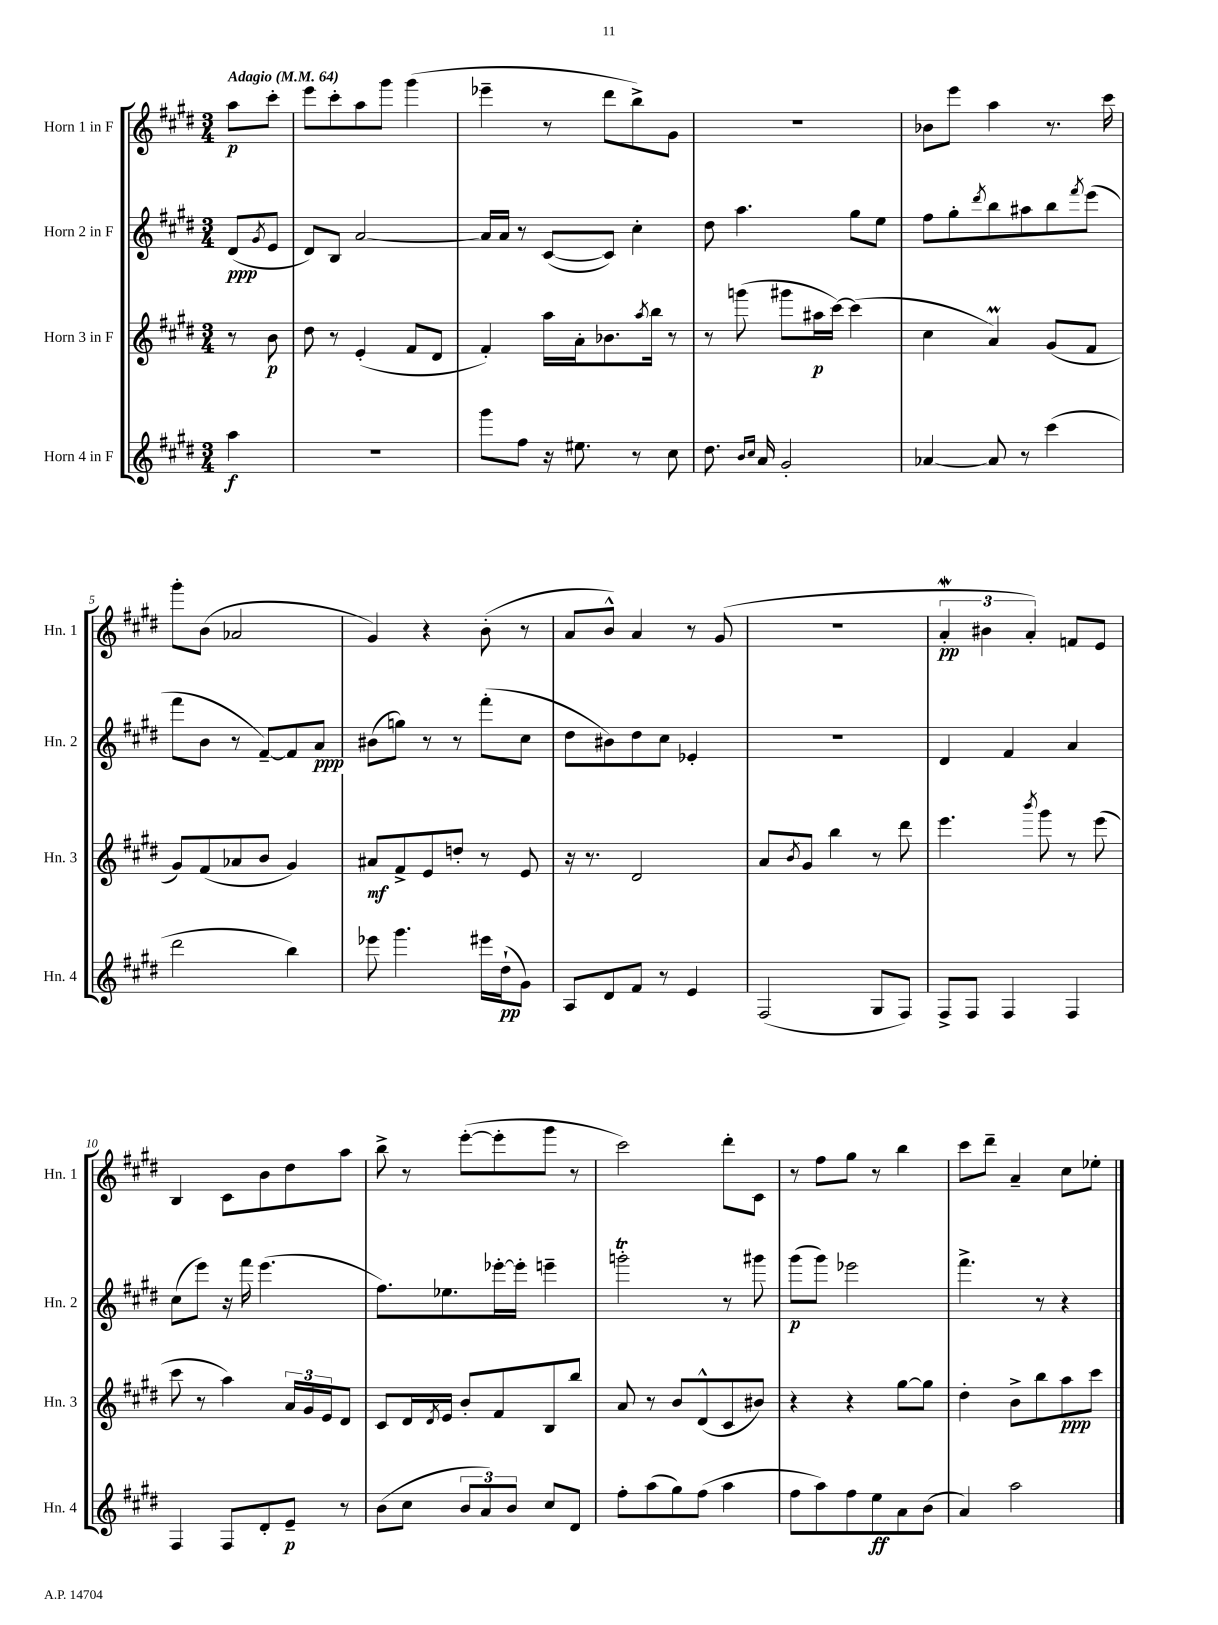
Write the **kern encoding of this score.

**kern	**dynam	**kern	**dynam	**kern	**dynam	**kern	**dynam
*part4	*part4	*part3	*part3	*part2	*part2	*part1	*part1
*staff4	*staff4	*staff3	*staff3	*staff2	*staff2	*staff1	*staff1
*I"Horn 4 in F	*	*I"Horn 3 in F	*	*I"Horn 2 in F	*	*I"Horn 1 in F	*
*I'Hn. 4	*	*I'Hn. 3	*	*I'Hn. 2	*	*I'Hn. 1	*
*clefG2	*	*clefG2	*	*clefG2	*	*clefG2	*
*k[f#c#g#d#]	*	*k[f#c#g#d#]	*	*k[f#c#g#d#]	*	*k[f#c#g#d#]	*
*M3/4	*	*M3/4	*	*M3/4	*	*M3/4	*
*MM64	*	*MM64	*	*MM64	*	*MM64	*
=	=	=	=	=	=	=	=
!	!	!	!	!	!	!LO:TX:a:B:t=Adagio	!
4aa\	f	8r	.	(8d#/L	ppp	8aa\L	p
.	.	.	.	8qg#/	.	.	.
.	.	8b\	p	8e/J	.	8ccc#'\J	.
=1	=1	=1	=1	=1	=1	=1	=1
2.r	.	8dd#\	.	8d#/L)	.	8eee\L	.
.	.	8r	.	8B/J	.	8ccc#'\	.
.	.	(4e'/	.	[2a/	.	8aa\	.
.	.	.	.	.	.	8ggg#\J	.
.	.	8f#/L	.	.	.	(4ggg#\	.
.	.	8d#/J	.	.	.	.	.
=2	=2	=2	=2	=2	=2	=2	=2
8ggg#\L	.	4f#'/)	.	16a/LL]	.	4eee-X~\	.
.	.	.	.	16a/JJ	.	.	.
8ff#\J	.	.	.	8r	.	.	.
16r	.	16aa\LL	.	([8c#/L	.	8r	.
8.ee#X\	.	16a'\J	.	.	.	.	.
.	.	8.b-X\	.	8c#/J])	.	8ddd#\L	.
8r	.	.	.	4cc#'\	.	8bb^\)	.
.	.	8qaa/	.	.	.	.	.
.	.	16bb\Jk	.	.	.	.	.
8cc#\	.	8r	.	.	.	8g#\J	.
=3	=3	=3	=3	=3	=3	=3	=3
8.dd#\	.	8r	.	8dd#\	.	2.r	.
.	.	(8gggn\	.	4.aa\	.	.	.
16qqb/LL	.	.	.	.	.	.	.
16qqcc#/JJ	.	.	.	.	.	.	.
16a/	.	.	.	.	.	.	.
2g#'/	.	8ggg#X\L	.	.	.	.	.
.	.	16aa#X\L	p	.	.	.	.
.	.	[16ccc#\JJ)	.	.	.	.	.
.	.	(4ccc#\]	.	8gg#\L	.	.	.
.	.	.	.	8ee\J	.	.	.
=4	=4	=4	=4	=4	=4	=4	=4
[4a-X/	.	4cc#\	.	8ff#\L	.	8b-X\L	.
.	.	.	.	8gg#'\	.	8eee\J	.
.	.	.	.	8qddd#/	.	.	.
8a-/]	.	4aM/)	.	8bb\	.	4aa\	.
8r	.	.	.	8aa#X\	.	.	.
(4ccc#\	.	(8g#/L	.	8bb\	.	8.r	.
.	.	.	.	8qfff#/	.	.	.
.	.	8f#/J	.	(8eee\J	.	.	.
.	.	.	.	.	.	16ccc#\	.
!!LO:LB:g=z
=5	=5	=5	=5	=5	=5	=5	=5
2ddd#\	.	8g#/L)	.	8fff#\L	.	8ggg#'\L	.
.	.	(8f#/	.	8b\J	.	(8b\J	.
.	.	8a-X/	.	8r	.	2a-X/	.
.	.	8b/J	.	[8f#~/L)	.	.	.
4bb\)	.	4g#/)	.	8f#/]	.	.	.
.	.	.	.	8a/J	ppp	.	.
=6	=6	=6	=6	=6	=6	=6	=6
8eee-X\	.	8a#X/L	mf	(8b#X\L	.	4g#/)	.
4.ggg#\	.	8f#^/	.	8ggn\J)	.	.	.
.	.	8e/	.	8r	.	4r	.
.	.	8ddn'/J	.	8r	.	.	.
16eee#X\LL	.	8r	.	(8fff#'\L	.	(8b'\	.
(16dd#`\J	pp	.	.	.	.	.	.
8g#\J)	.	8e/	.	8cc#\J	.	8r	.
=7	=7	=7	=7	=7	=7	=7	=7
8A/L	.	16r	.	8dd#\L	.	8a/L	.
.	.	8.r	.	.	.	.	.
8d#/	.	.	.	8b#X\)	.	8b^^/J)	.
8f#/J	.	2d#/	.	8dd#\	.	4a/	.
8r	.	.	.	8cc#\J	.	.	.
4e/	.	.	.	4e-X'/	.	8r	.
.	.	.	.	.	.	(8g#/	.
=8	=8	=8	=8	=8	=8	=8	=8
(2F#/	.	8a/L	.	2.r	.	2.r	.
.	.	8qb/	.	.	.	.	.
.	.	8g#/J	.	.	.	.	.
.	.	4bb\	.	.	.	.	.
8G#/L	.	8r	.	.	.	.	.
8F#/J)	.	8ddd#\	.	.	.	.	.
=9	=9	=9	=9	=9	=9	=9	=9
8F#^/L	.	4.eee\	.	4d#/	.	6aw'/	pp
8F#/J	.	.	.	.	.	.	.
.	.	.	.	.	.	6b#X\	.
4F#/	.	.	.	4f#/	.	.	.
.	.	.	.	.	.	6a'/)	.
.	.	8qbbb/	.	.	.	.	.
.	.	8ggg#\	.	.	.	.	.
4F#/	.	8r	.	4a/	.	8fn/L	.
.	.	(8eee\	.	.	.	8e/J	.
!!LO:LB:g=z
=10	=10	=10	=10	=10	=10	=10	=10
4F#/	.	8ccc#\	.	(8cc#\L	.	4B/	.
.	.	8r	.	8eee\J)	.	.	.
8F#/L	.	4aa\)	.	16r	.	8c#\L	.
.	.	.	.	16fff#\	.	.	.
8d#'/	.	.	.	(4.eee\	.	8b\	.
8e~/J	p	24a/LL	.	.	.	8dd#\	.
.	.	24g#/	.	.	.	.	.
.	.	24e/J	.	.	.	.	.
8r	.	8d#/J	.	.	.	8aa\J	.
=11	=11	=11	=11	=11	=11	=11	=11
(8b\L	.	8c#/L	.	8.ff#\L)	.	8bb^\	.
8cc#\J	.	16d#/L	.	.	.	8r	.
.	.	8qd#/	.	.	.	.	.
.	.	16e/JJ	.	8.ee-X\	.	.	.
12b/L	.	8b'/L	.	.	.	([8eee'\L	.
12a/)	.	.	.	.	.	.	.
.	.	8f#/	.	[16eee-X'\L	.	8eee'\]	.
12b/J	.	.	.	.	.	.	.
.	.	.	.	16eee-'\JJ]	.	.	.
8cc#/L	.	8B/	.	4eeen~\	.	8ggg#\J	.
8d#/J	.	8bb/J	.	.	.	8r	.
=12	=12	=12	=12	=12	=12	=12	=12
8ff#'\L	.	8a/	.	2gggnT'\	.	2ccc#\)	.
(8aa\	.	8r	.	.	.	.	.
8gg#\)	.	8b/L	.	.	.	.	.
(8ff#\J	.	(8d#^^/	.	.	.	.	.
4aa\	.	8c#/	.	8r	.	8ddd#'\L	.
.	.	8b#X/J)	.	8ggg#X\	.	8c#\J	.
=13	=13	=13	=13	=13	=13	=13	=13
8ff#\L	.	4r	.	(8ggg#\L	p	8r	.
8aa\)	.	.	.	8ggg#\J)	.	8ff#\L	.
8ff#\	.	4r	.	2eee-X\	.	8gg#\J	.
8ee\	ff	.	.	.	.	8r	.
8a\	.	[8gg#\L	.	.	.	4bb\	.
(8b\J	.	8gg#\J]	.	.	.	.	.
=14	=14	=14	=14	=14	=14	=14	=14
4a/)	.	4dd#'\	.	4.fff#^\	.	8ccc#\L	.
.	.	.	.	.	.	8ddd#~\J	.
2aa\	.	8b^\L	.	.	.	4a~/	.
.	.	8bb\	.	8r	.	.	.
.	.	8aa\	ppp	4r	.	8cc#\L	.
.	.	8ccc#\J	.	.	.	8ee-X'\J	.
==	==	==	==	==	==	==	==
*-	*-	*-	*-	*-	*-	*-	*-
